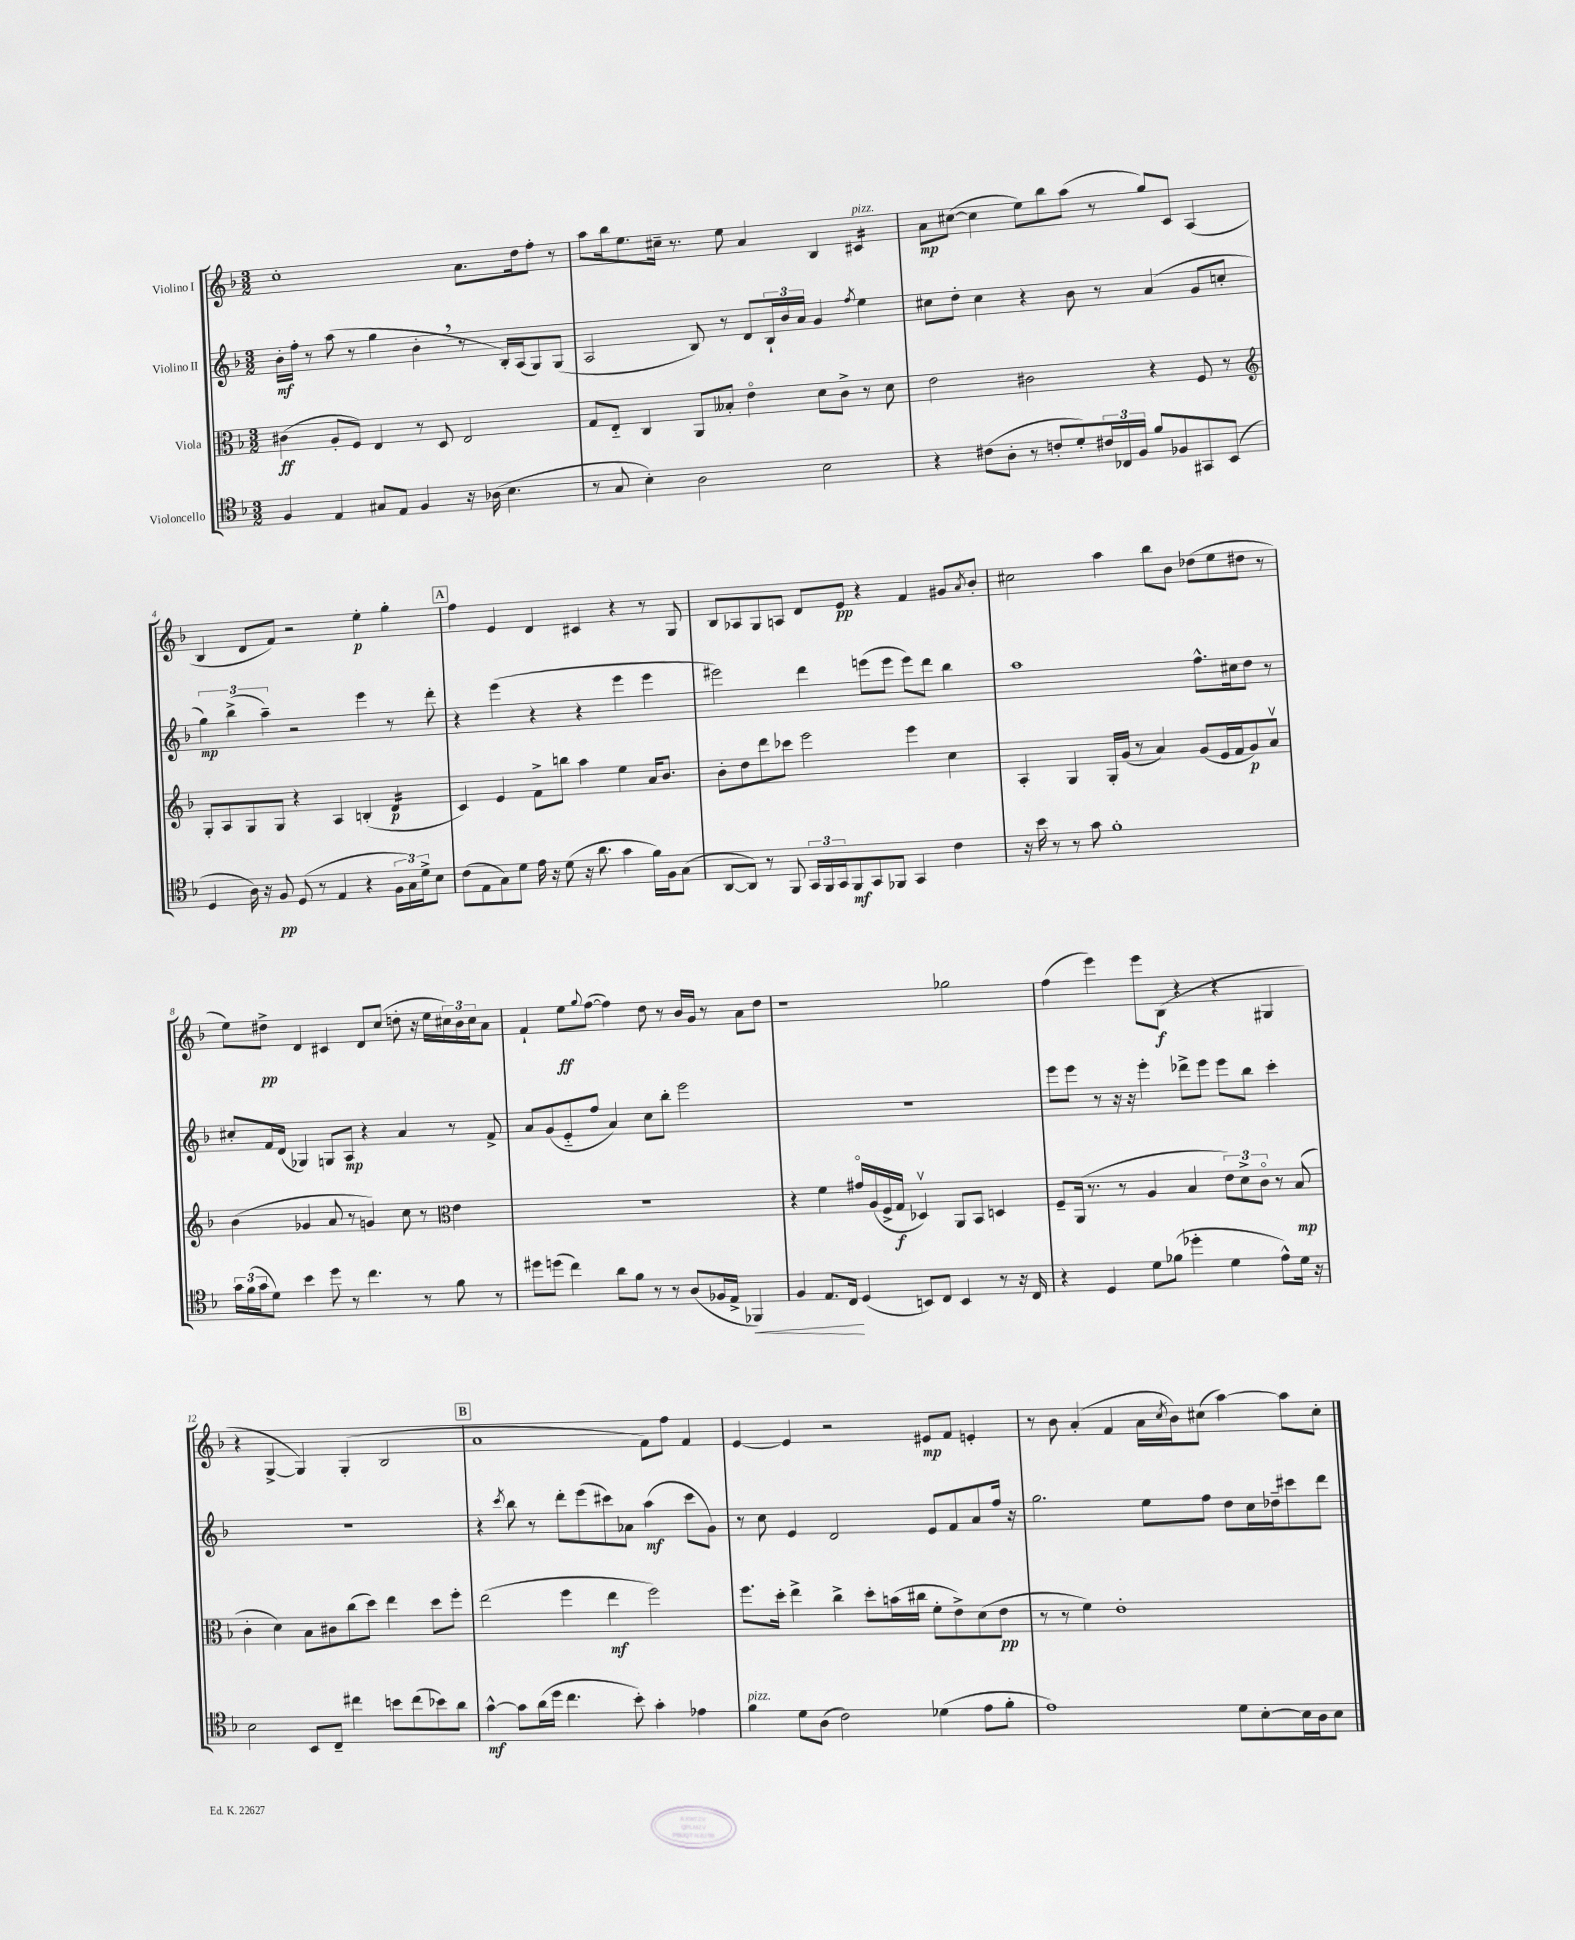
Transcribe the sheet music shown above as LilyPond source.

<<
\new StaffGroup <<
\new Staff = "s0" \with { instrumentName = "Violino I" } {
    \clef treble \key f \major \numericTimeSignature \time 3/2
    c''1-. a'8. d''16 f''8-. r8 |
    a''8 bes''16 e''8. cis''16-- r8. e''8 a'4 bes4 cis'4:16^\markup { \italic "pizz." } |
    a'8\mp cis''8~( cis''4 e''8) bes''8 a''8( r8 g''8) c'8 a4( |
    bes4 d'8 f'8) r2 e''4-.\p g''4-. |
    \mark \markup { \box "A" } f''4 e'4 d'4 cis'4 r4 r8 g8 |
    bes8 aes8 g8 a8 d'8 e'8\pp r4 f'4 gis'8 \acciaccatura { a'8 } bes'8-. |
    cis''2 a''4 bes''8 bes'8 des''8( e''8 dis''8 r8 |
    e''8) dis''8->\pp d'4 cis'4 d'8 c''8( d''8-. r16 e''16 \tuplet 3/2 { cis''16) bes'16 cis''16 } a'8 |
    f'4-! e''8\ff \appoggiatura { g''8 } f''8~( f''4) d''8 r8 bes'16 g'16 r8 a'8 d''8 |
    r1 ges''2 |
    f''4( e'''4) e'''8 bes8\f( r4 r4 gis4 |
    r4 g4~-> g4) g4-.( bes2 |
    \mark \markup { \box "B" } a'1 f'8) f''8 f'4 |
    e'4~ e'4 r2 eis'8\mp f'8 e'4-. |
    r8 bes'8 a'4-.( f'4 a'16 \acciaccatura { c''8 } bes'16) cis''8( a''4~) a''8 cis''8-. \bar "|." |
}
\new Staff = "s1" \with { instrumentName = "Violino II" } {
    \clef treble \key f \major \numericTimeSignature \time 3/2
    bes'16-.\mf f''16-. r8 a''8( r8 g''4 bes'4-. \breathe r8 bes16-.) a16( g8) g8( |
    a2 bes8) r8 d'8 \tuplet 3/2 { bes16-! bes'16 a'16 } g'4 \acciaccatura { f''8 } e''4 |
    cis''8 d''8-. cis''4 r4 bes'8 r8 a'4( g'8 c''8-. |
    \tuplet 3/2 { g''4\mp) bes''4->( a''4--) } r2 e'''4 r8 d'''8-. |
    \mark \markup { \box "A" } r4 e'''4( r4 r4 e'''4 e'''4 |
    eis'''2) d'''4 e'''8( e'''8 e'''8) d'''8 bes''4 |
    a''1 f''8.-^ cis''16 d''8 r8 |
    cis''8-. f'16 d'16( ges4) g8 a8\mp r4 a'4 r8 f'8-> |
    a'8 g'8( e'8-_ f''8 a'4) c''8 bes''8-. e'''2 |
    R1. |
    e'''8 e'''8 r8 r16 r16 e'''4-. des'''8-> e'''8 e'''8 bes''8 c'''4-. |
    R1. |
    \mark \markup { \box "B" } r4 \acciaccatura { c'''8 } bes''8 r8 d'''8-. e'''8( cis'''8) aes'8 a''4\mf( cis'''8 g'8) |
    r8 c''8 e'4 d'2 e'8 f'8 a'8 f''16 r16 |
    g''2. e''8 f''8 d''8 c''16 des''16-- cis'''8 d'''8 \bar "|." |
}
\new Staff = "s2" \with { instrumentName = "Viola" } {
    \clef alto \key f \major \numericTimeSignature \time 3/2
    cis'4\ff( a8-. f8) e4 r8 d8 e2 |
    g8 e8-_ c4 a,8 beses8-. e'4\flageolet d'8 c'8-> r8 d'8 |
    e'2 cis'2 r4 f8 r8 |
    \clef treble g8-. a8 g8 g8 r4 a4 b4-.( d'4:16\p |
    \mark \markup { \box "A" } c'4) e'4 f'8-> b''8 a''4 e''4 a'16 bes'8. |
    bes'8-. d''8 d'''8 ces'''8 e'''2 e'''4 c''4 |
    a4-. g4 g16-. g'16( r8 a'4) g'8( e'16 f'16 g'8\p) a'8\upbow |
    bes'4( ges'4 a'8 r8 g'4) c''8 r8 \clef alto e'4 |
    R1. |
    r4 f'4 gis'16\flageolet a16( f16-> g16\f des4\upbow) a,8 bes,8 d4 |
    f8-- a,16( r8. r8 a4 bes4 \tuplet 3/2 { e'8) d'8-> c'8\flageolet } r8 bes8\mp( |
    c'4-. d'4) bes8 cis'8 c''8( d''8) e''4 d''8 f''8-. |
    \mark \markup { \box "B" } e''2( f''4 e''4\mf f''2) |
    f''8. d''16-. e''4-> c''4-> d''8-. b'16( cis''16 f'8-. e'8->) d'8( e'8\pp |
    r8 r8 f'4) e'1-. \bar "|." |
}
\new Staff = "s3" \with { instrumentName = "Violoncello" } {
    \clef tenor \key f \major \numericTimeSignature \time 3/2
    f4 e4 gis8 e8 f4 r16 aes16( bes4. |
    r8 g8 bes4-.) a2 bes2 |
    r4 cis'8( a8-. r8 c'8-. d'8-.) \tuplet 3/2 { cis'16 ces16 f16 } f'8 fes8 gis,8 bes,8( |
    d4 a16) r16 f8\pp d8( r8 e4 r4 \tuplet 3/2 { f16 g16) d'16-> } bes8 |
    \mark \markup { \box "A" } c'8( e8 g8) d'8 e'16 r16 d'8( r16 a'8. g'4 f'16) f16 g8( |
    a,8~ a,8) r8 f,8 \tuplet 3/2 { g,16 f,16 g,16 } f,8\mf g,8 fes,8 g,4 c'4 |
    r16 bes'16 r8 r8 g'8 f'1-. |
    \tuplet 3/2 { g'16 f'16( g'16 } d'8) bes'4 d''8 r8 c''4. r8 f'8 r8 |
    dis''8 d''8( c''4) a'8 f'8 r8 r8 a8( fes16 e16-> fes,4\<) |
    f4 e8. c16\! d4( b,8) c8 b,4 r8 r16 c16 |
    r4 d4 d'8 fes'8( des''4-. d'4 e'8-^) d'16 r16 |
    bes2 bes,8 c8-- cis''4 b'8 cis''8( bes'8) a'8 |
    \mark \markup { \box "B" } g'4~-^\mf g'8 a'16( d''16 c''4. bes'8-.) g'4-. ees'4 |
    f'4^\markup { \italic "pizz." } d'8 a8( c'2) des'4( e'8 f'8-. |
    e'1) d'8 bes8~-. bes16 a16 bes8 \bar "|." |
}
>>
>>
